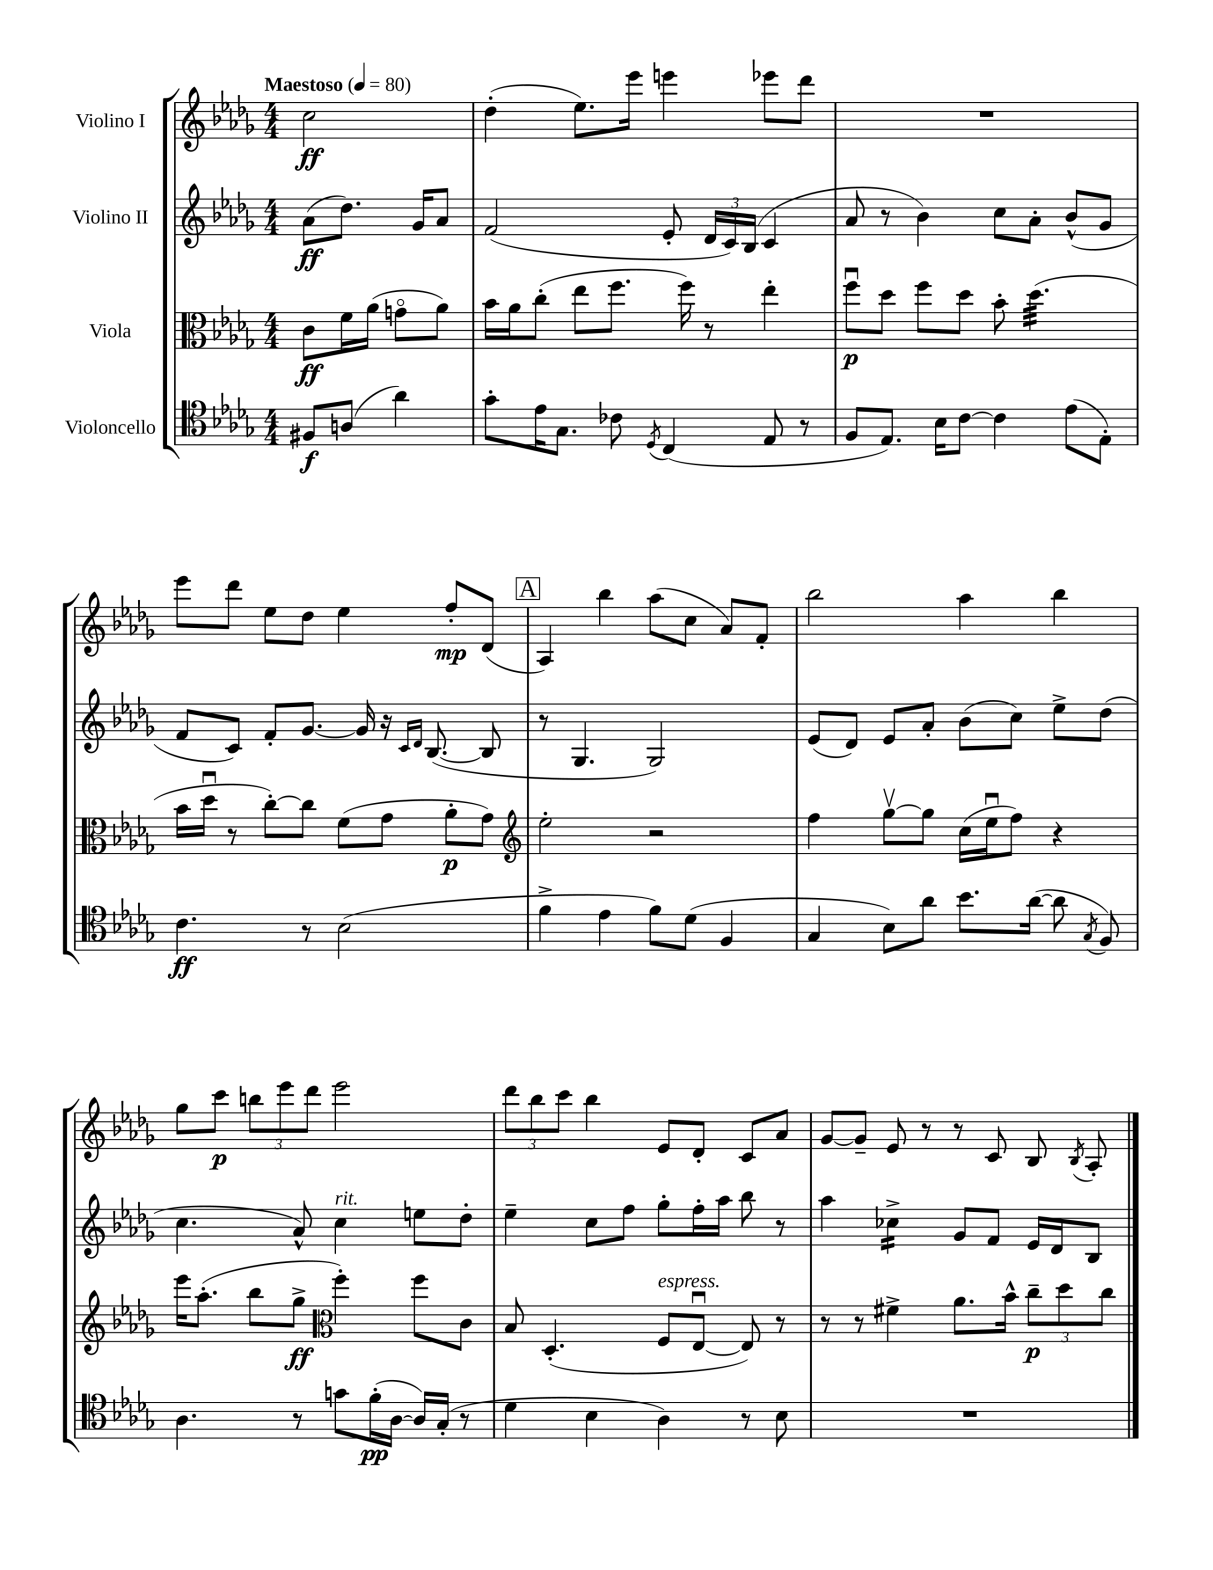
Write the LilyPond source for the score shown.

<<
\new StaffGroup <<
\new Staff = "s0" \with { instrumentName = "Violino I" } {
    \clef treble \key des \major \numericTimeSignature \time 4/4 \partial 2 \tempo "Maestoso" 4 = 80
    \autoBeamOff c''2\ff |
    des''4-.( ees''8.[) ees'''16] e'''4 ees'''8[ des'''8] |
    R1 |
    ees'''8[ des'''8] ees''8[ des''8] ees''4 f''8[-.\mp des'8]( |
    \mark \markup { \box "A" } aes4) bes''4 aes''8[( c''8] aes'8[) f'8]-. |
    bes''2 aes''4 bes''4 |
    ges''8[ c'''8]\p \tuplet 3/2 { b''8[ ees'''8 des'''8] } ees'''2 |
    \tuplet 3/2 { des'''8[ bes''8 c'''8] } bes''4 ees'8[ des'8]-. c'8[ aes'8] |
    ges'8[~ ges'8]-- ees'8 r8 r8 c'8 bes8 \acciaccatura { bes8 } aes8-. \bar "|." |
}
\new Staff = "s1" \with { instrumentName = "Violino II" } {
    \clef treble \key des \major \numericTimeSignature \time 4/4 \partial 2
    \autoBeamOff aes'8[\ff( des''8.]) ges'16[ aes'8] |
    f'2( ees'8-. \tuplet 3/2 { des'16[ c'16) bes16]( } c'4 |
    aes'8 r8 bes'4) c''8[ aes'8]-. bes'8[-^( ges'8] |
    f'8[ c'8]) f'8[-. ges'8.]~ ges'16 r16 \grace { c'16[ des'16] } bes8.~( bes8 |
    \mark \markup { \box "A" } r8 ges4. ges2) |
    ees'8[( des'8]) ees'8[ aes'8]-. bes'8[( c''8]) ees''8[-> des''8]( |
    c''4. aes'8-^) c''4^\markup { \italic "rit." } e''8[ des''8]-. |
    ees''4-- c''8[ f''8] ges''8[-. f''16-. aes''16] bes''8 r8 |
    aes''4 ces''4:16-> ges'8[ f'8] ees'16[ des'16 bes8] \bar "|." |
}
\new Staff = "s2" \with { instrumentName = "Viola" } {
    \clef alto \key des \major \numericTimeSignature \time 4/4 \partial 2
    \autoBeamOff c'8[\ff f'16 aes'16]( g'8[\flageolet aes'8]) |
    bes'16[ aes'16 c''8]-.( ees''8[ f''8.] f''16) r8 ees''4-. |
    f''8[\downbow\p des''8] f''8[ des''8] bes'8-. des''4.:32( |
    bes'16[ des''16]\downbow r8 c''8[~-.) c''8] f'8[( ges'8] aes'8[-.\p ges'8]) |
    \mark \markup { \box "A" } \clef treble ees''2-. r2 |
    f''4 ges''8[~\upbow ges''8] c''16[( ees''16\downbow f''8]) r4 |
    ees'''16[ aes''8.]-.( bes''8[ ges''8]->\ff \clef alto f''4-.) f''8[ c'8] |
    bes8 des4.-.( f8[^\markup { \italic "espress." } ees8]~\downbow ees8) r8 |
    r8 r8 fis'4-> aes'8.[ bes'16]-^ \tuplet 3/2 { c''8[--\p des''8 c''8] } \bar "|." |
}
\new Staff = "s3" \with { instrumentName = "Violoncello" } {
    \clef tenor \key des \major \numericTimeSignature \time 4/4 \partial 2
    \autoBeamOff fis8[\f a8]( aes'4) |
    ges'8[-. ees'16 ges8.] ces'8 \acciaccatura { des8 } c4( ees8 r8 |
    f8[ ees8.]) bes16[ c'8]~ c'4 ees'8[( ees8]-.) |
    c'4.\ff r8 bes2( |
    \mark \markup { \box "A" } f'4-> ees'4 f'8[) des'8]( f4 |
    ges4 bes8[) aes'8] bes'8.[ aes'16]~( aes'8 \acciaccatura { ges8 } f8) |
    aes4. r8 g'8[ f'16-.\pp( aes16]~ aes16[) ges16]-.( r8 |
    des'4 bes4 aes4) r8 bes8 |
    R1 \bar "|." |
}
>>
>>
\layout { \context { \Score \remove "Bar_number_engraver" } }
